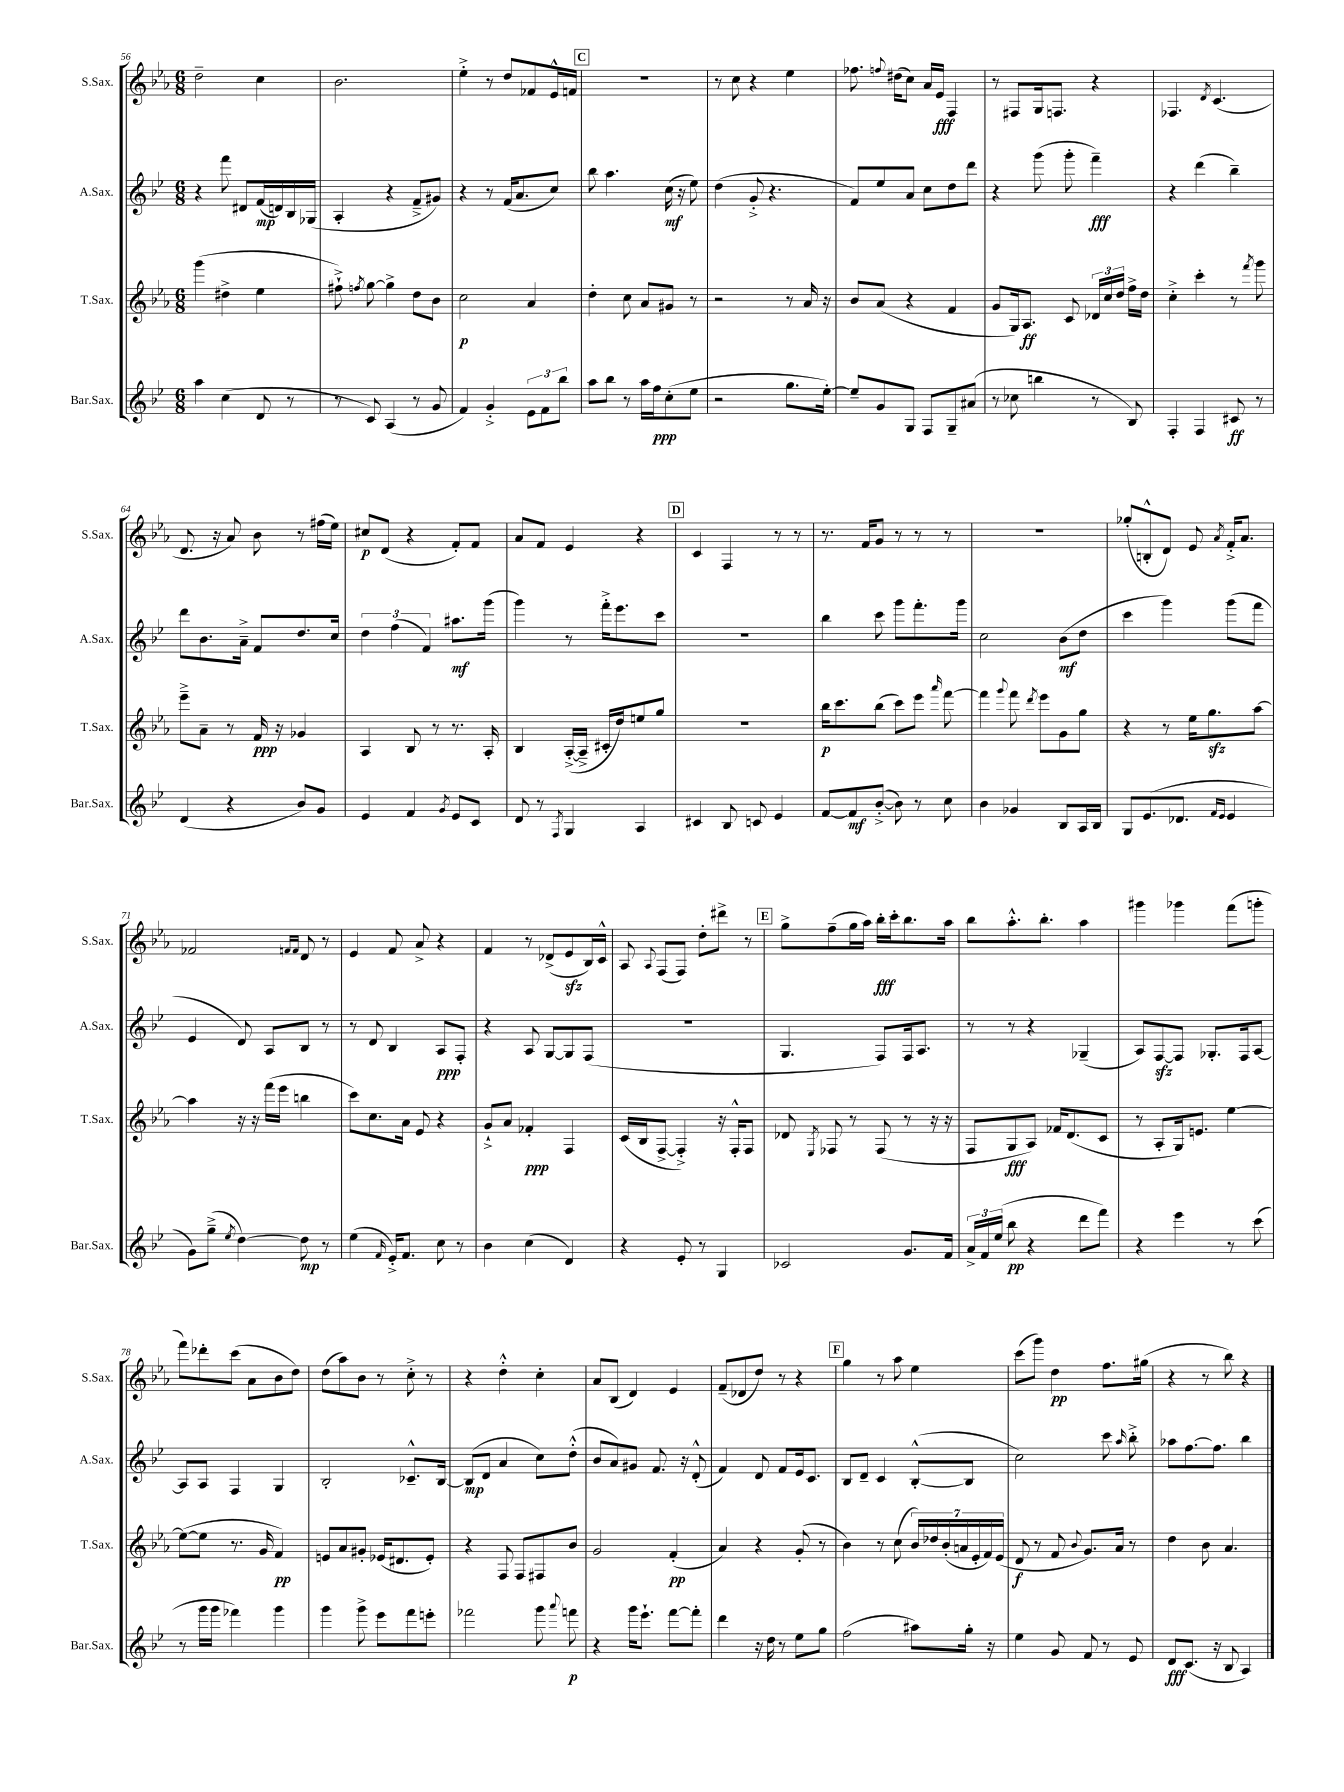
<<
\new StaffGroup <<
\new Staff = "s0" \with { instrumentName = "S.Sax." shortInstrumentName = "S.Sax." } {
    \clef treble \key ees \major \numericTimeSignature \time 6/8
    \autoBeamOff d''2-- c''4 |
    bes'2. |
    ees''4-.-> r8 d''8[ fes'8 ees'16-^ f'16] |
    \mark \markup { \box "C" } R2. |
    r8 c''8 r4 ees''4 |
    fes''8. \appoggiatura { f''8 } dis''16[( c''8]) aes'16[ ees'16]\fff f4 |
    r8 fis8[ g16 f8.] r4 |
    fes4. \acciaccatura { d'8 } c'4.( |
    d'8. r16 aes'8) bes'8 r8 fis''16[( ees''16]) |
    cis''8[\p d'8]( r4 f'8[-.) f'8] |
    aes'8[ f'8] ees'4 r4 |
    \mark \markup { \box "D" } c'4 f4 r8 r8 |
    r8. f'16[ g'8] r8 r8 r8 |
    R2. |
    ges''8[-.( b8-.-^ d'8]) ees'8 \acciaccatura { aes'8 } f'16[-.-> aes'8.] |
    fes'2 \grace { f'16[ f'16] } d'8 r8 |
    ees'4 f'8 aes'8-> r4 |
    f'4 r8 des'8[->( ees'8\sfz bes16) c'16]-^ |
    aes8 \appoggiatura { aes8 } f8[( f8]) d''8[-. dis'''8]-> r8 |
    \mark \markup { \box "E" } g''8[-> f''8--( g''16 aes''16]) bes''16[-.\fff c'''16-. bes''8. aes''16] |
    bes''8[ aes''8.-.-^ bes''8.]-. aes''4 |
    gis'''4 ges'''4 f'''8[( g'''8]-. |
    f'''8[) des'''8-. c'''8]( aes'8[ bes'8 d''8]) |
    d''8[( aes''8) bes'8] r8 c''8-.-> r8 |
    r4 d''4-.-^ c''4-. |
    aes'8[ bes8]( d'4) ees'4 |
    f'8[--( des'8 d''8]) r8 r4 |
    \mark \markup { \box "F" } g''4 r8 aes''8 ees''4 |
    c'''8[( g'''8]) d''4\pp f''8.[ gis''16]( |
    r4 r8 bes''8) r4 \bar "|." |
}
\new Staff = "s1" \with { instrumentName = "A.Sax." shortInstrumentName = "A.Sax." } {
    \clef treble \key bes \major \numericTimeSignature \time 6/8
    \autoBeamOff r4 f'''8 dis'8[ f'16\mp( d'16) bes16 ges16]( |
    a4-. r4 f'8[---> gis'8]) |
    r4 r8 f'16[( a'8. c''8]) |
    \mark \markup { \box "C" } bes''8 a''4. c''16\mf( r16 ees''8) |
    d''4( g'8-.-> r4. |
    f'8[) ees''8 a'8] c''8[ d''8 d'''8] |
    r4 g'''8( g'''8-. f'''4--\fff) |
    r4 d'''4( bes''4--) |
    d'''8[ bes'8. a'16]---> f'8[ d''8. c''16] |
    \tuplet 3/2 { d''4 f''4( f'4) } ais''8.[\mf g'''16]( |
    g'''4) r8 f'''16[-.-> ees'''8. c'''8] |
    \mark \markup { \box "D" } R2. |
    bes''4 c'''8 g'''8[ f'''8.-. g'''16] |
    c''2 bes'8[\mf( d''8] |
    c'''4 g'''4) g'''8[( f'''8] |
    ees'4 d'8) a8[ bes8] r8 |
    r8 d'8 bes4 a8[\ppp f8]-. |
    r4 a8 g8[~ g8 f8]( |
    R2. |
    \mark \markup { \box "E" } g4. f8[) f16 a8.] |
    r8 r8 r4 ges4--( |
    a8[) f8~\sfz f8] ges8.[-. f16 a8]~ |
    a8[ a8] f4 g4 |
    bes2-. ces'8.[---^ bes16]~ |
    bes8[\mp( d'8] a'4 c''8[) d''8]-.-^( |
    bes'8[ a'8) gis'8] f'8. r16 d'8-.-^( |
    f'4) d'8 f'8[ ees'16 c'8.] |
    \mark \markup { \box "F" } bes8[ d'8]-- c'4 bes8[~-.-^( bes8] |
    c''2) c'''8 \grace { a''16 } bes''8-.-> |
    aes''8[ f''8.~ f''8.] bes''4 \bar "|." |
}
\new Staff = "s2" \with { instrumentName = "T.Sax." shortInstrumentName = "T.Sax." } {
    \clef treble \key ees \major \numericTimeSignature \time 6/8
    \autoBeamOff g'''4( dis''4-> ees''4 |
    fis''8-!->) \acciaccatura { f''8 } g''8~ g''4-> d''8[ bes'8] |
    c''2\p aes'4 |
    \mark \markup { \box "C" } d''4-. c''8 aes'8[ gis'8] r8 |
    r2 r8 aes'16 r16 |
    bes'8[ aes'8]( r4 f'4 |
    g'8[ g16) aes8.]\ff c'8 \tuplet 3/2 { des'16[ c''16 d''16] } f''16[-> d''16] |
    c''4-.-> c'''4-. r8 \acciaccatura { f'''8 } g'''8 |
    ees'''8[---> aes'8]-- r8 f'16\ppp r16 ges'4 |
    aes4 bes8 r8 r8. aes16-. |
    bes4 aes16[~-.->( aes16]---> cis'16[-. d''16) e''8 g''8] |
    \mark \markup { \box "D" } R2. |
    bes''16[\p c'''8. bes''8]( c'''8[) ees'''8] \grace { aes'''16 } f'''8~ |
    f'''4 \appoggiatura { g'''8 } f'''8 \acciaccatura { d'''8 } ees'''8[ g'8 g''8] |
    r4 r8 ees''16[ g''8.\sfz aes''8]~ |
    aes''4 r16 r16 f'''16[( ees'''16] b''4 |
    c'''8[) c''8. aes'16] ees'8 r4 |
    g'8[-!-> aes'8] fes'4-.\ppp f4 |
    c'16[( bes16 f8]~-> f4-.->) r16 f16[-.-^ f8] |
    \mark \markup { \box "E" } des'8 \acciaccatura { ees8 } fes8 r8 fes8( r8 r16 r16 |
    f8[ g8\fff aes8]) fes'16[ d'8.( c'8] |
    r8 aes8[-. g16) e'8.] ees''4~ |
    ees''8[~( ees''8] r8. g'16 f'4\pp) |
    e'8[ aes'8 gis'8]-. ees'16[( dis'8. ees'8]-.) |
    r4 f8 f8[ fis8 bes'8] |
    g'2 f'4-.\pp( |
    aes'4) r4 g'8-.( r8 |
    \mark \markup { \box "F" } bes'4) r8 c''8( \tuplet 7/4 { bes'16[) des''16 bes'16-.( a'16 ees'16-. f'16) ees'16]( } |
    d'8\f r8 f'8 \appoggiatura { bes'8 } g'8.[) aes'16] r8 |
    d''4 bes'8 aes'4. \bar "|." |
}
\new Staff = "s3" \with { instrumentName = "Bar.Sax." shortInstrumentName = "Bar.Sax." } {
    \clef treble \key bes \major \numericTimeSignature \time 6/8
    \autoBeamOff a''4 c''4( d'8 r8 |
    r8 c'8) a4( r8 g'8 |
    f'4) g'4-.-> \tuplet 3/2 { ees'8[ f'8 bes''8] } |
    \mark \markup { \box "C" } a''8[ bes''8] r8 a''16[ f''16\ppp c''8-.( ees''8] |
    r2 g''8.[ ees''16]~-.) |
    ees''8[-- g'8 g8] f8[ g8-- ais'8]( |
    r8 ces''8 b''4 r8 bes8) |
    f4-. f4 cis'8\ff r8 |
    d'4( r4 bes'8[) g'8] |
    ees'4 f'4 \acciaccatura { g'8 } ees'8[ c'8] |
    d'8 r8 \acciaccatura { f8 } g4 a4 |
    \mark \markup { \box "D" } cis'4 bes8 c'8 ees'4 |
    f'8[~ f'8\mf bes'8]~-.->( bes'8) r8 c''8 |
    bes'4 ges'4 bes8[ a16 bes16] |
    g8[ ees'8.( des'8.] \grace { f'16[ ees'16] } ees'4 |
    g'8[) g''8]--->( \acciaccatura { ees''8 } d''4~) d''8\mp r8 |
    ees''4( \grace { f'16 } ees'16[-.->) f'8.] c''8 r8 |
    bes'4 c''4( d'4) |
    r4 ees'8-. r8 g4 |
    \mark \markup { \box "E" } ces'2 g'8.[ f'16] |
    \tuplet 3/2 { a'16[-> f'16 ees''16]( } bes''8\pp r4 d'''8[ f'''8]) |
    r4 ees'''4 r8 c'''8( |
    r8 g'''16[ g'''16] fes'''4) g'''4 |
    g'''4 g'''8-> ees'''8[ f'''8 e'''8]-. |
    fes'''2 g'''8 \appoggiatura { a'''8 } f'''8\p |
    r4 g'''16[ ees'''8.]-! f'''8[~ f'''8]-. |
    d'''4 r16 d''16 r8 ees''8[ g''8] |
    \mark \markup { \box "F" } f''2( ais''8[) g''16]-. r16 |
    ees''4 g'8 f'8 r8 ees'8 |
    d'8[\fff c'8.]( r16 bes8 a4) \bar "|." |
}
>>
>>
\layout { \context { \Score currentBarNumber = #56 } }
